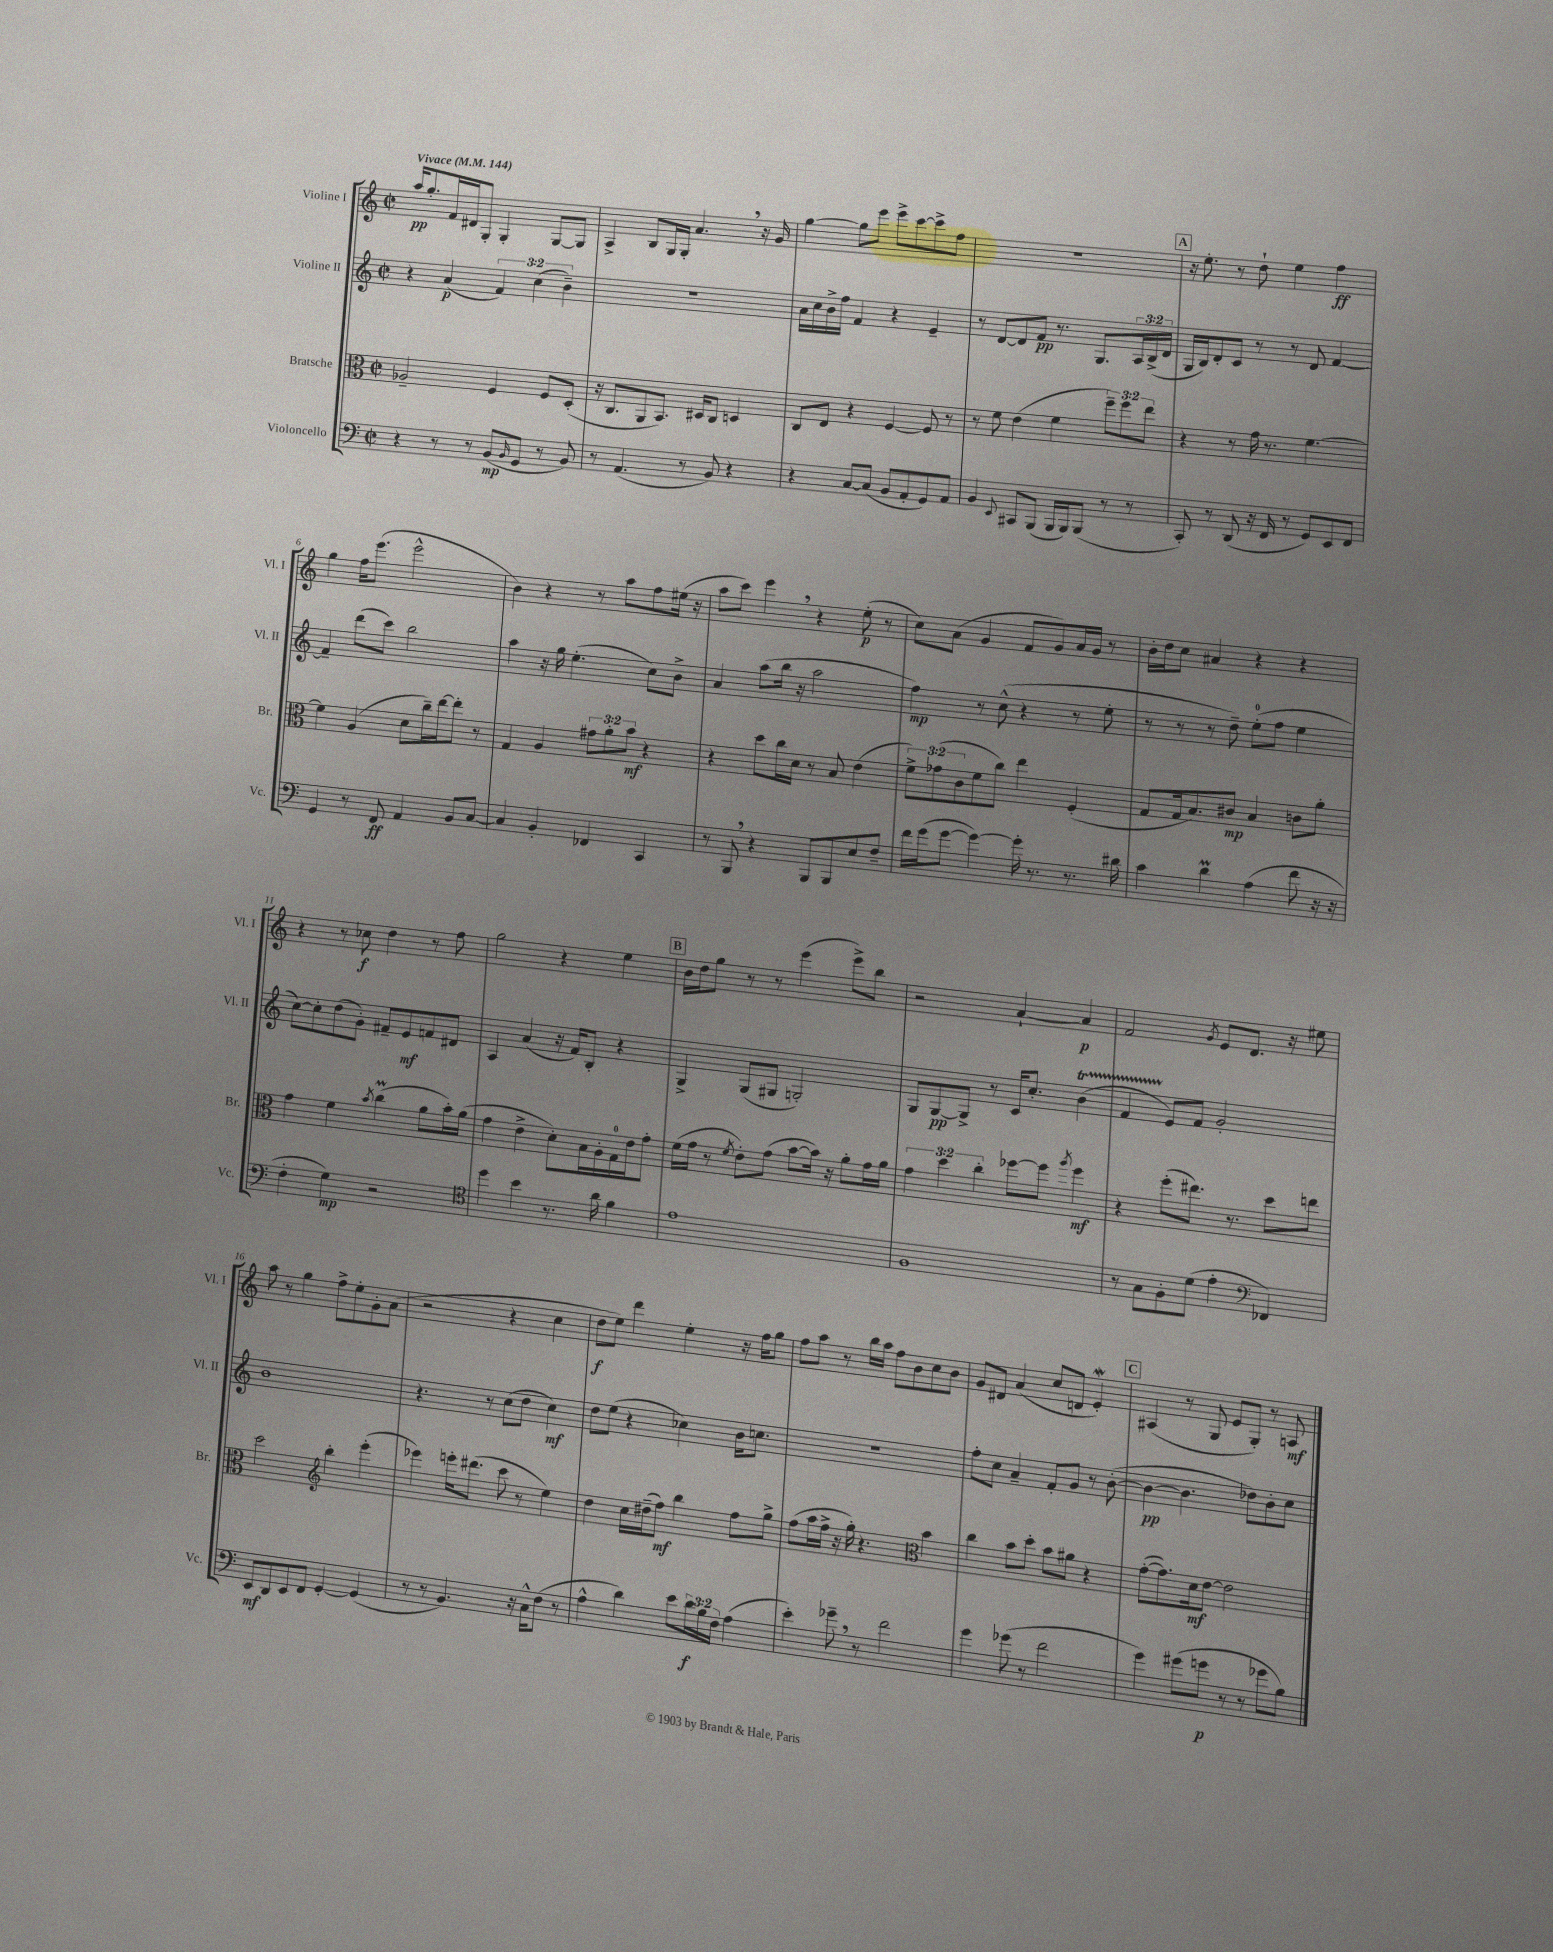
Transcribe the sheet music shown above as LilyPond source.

<<
\new StaffGroup <<
\new Staff = "s0" \with { instrumentName = "Violine I" shortInstrumentName = "Vl. I" } {
    \clef treble \key c \major \defaultTimeSignature \time 2/2 \tempo "Vivace" 4 = 144
    a''16\pp g''8.-. f'16 dis'16 g8-. g4-. g8~ g8 |
    a4-> b8 g16 g16-. a'4. \breathe r16 g'16 |
    g''4~ g''8 e'''8 e'''8-> c'''8~ c'''8-> f''8 |
    R1 |
    \mark \markup { \box "A" } r16 e''8.-. r8 d''8-! e''4 f''4\ff |
    g''4 f''16 e'''8.( e'''2-^ |
    b'4) r4 r8 a''8 f''8 eis''16( r16 |
    a''8 c'''8) e'''4 \breathe r4 e''8-.\p( r8 |
    c''8) a'8( g'4 f'8 g'8) a'16 g'16 r8 |
    b'16-. d''16 c''8 ais'4 r4 r4 |
    r4 r8 ces''8\f d''4 r8 f''8 |
    g''2 r4 e''4 |
    \mark \markup { \box "B" } b'16 d''16 g''8 r8 r8 e'''4( e'''8->) b''8 |
    r2 a'4~-! a'4\p |
    f'2 \acciaccatura { g'8 } e'8 d'8. r16 eis''8 |
    a''8 r8 g''4 f''8-> e''8-. g'8-. a'8( |
    r2 r4 c''4 |
    d''8\f e''8) d'''4 e''4-. r16 f''16 g''8 |
    f''8 a''8 r8 b''16 a''16 f''8 b'8 c''8 b'8 |
    g'8 dis'8 a'4( c''8 d'8 e'4-.\mordent) |
    \mark \markup { \box "C" } ais4( r8 g8 e'8 g8-.) r8 a8\mf \bar "|." |
}
\new Staff = "s1" \with { instrumentName = "Violine II" shortInstrumentName = "Vl. II" } {
    \clef treble \key c \major \defaultTimeSignature \time 2/2 \override Staff.TupletNumber.text = #tuplet-number::calc-fraction-text
    r4 a'4\p( \tuplet 3/2 { f'4) c''4( b'4--) } |
    R1 |
    a'16 c''16 b'16-> f''16 f'4 r4 e'4-- |
    r8 d'8~ d'8 f'8\pp r8. g8. \tuplet 3/2 { a16 b16->( d'16 } |
    \mark \markup { \box "A" } g16 b16) d'8-. c'8 r8 r8 d'8 f'4~ |
    f'4-- d'''8( c'''8) b''2 |
    a''4 r16 g''16 e''4.-.( c''8) b'8-> |
    a'4 a''8( b''16 r16 a''2 |
    f''4\mp) r8 c''8-^( r4 r8 e''8-. |
    r8 r8 r8 d''8--) e''8-0-.( f''8 e''4 |
    c''8~) c''8-. d''8( g'8-.) fis'8-- e'8\mf f'8 dis'8 |
    a4 a'4( r16 f'16) b8-. r4 |
    \mark \markup { \box "B" } g4-> g8( gis8 g2-.) |
    g8 g8~\pp g8-> r8 c'16 c''8.-. b'4\startTrillSpan( |
    f'4 e'8\stopTrillSpan) f'8 g'2-. |
    b'1 |
    r4. r8 c''8( d''8 c''4\mf) |
    d''8 e''8( r4 ces''4) b'16 c''8. |
    R1 |
    f''8-. c''8 a'4-- f'8-. g'8 r8 b'8~-.( |
    \mark \markup { \box "C" } b'4~\pp b'4. des''8) b'8-. c''8 \bar "|." |
}
\new Staff = "s2" \with { instrumentName = "Bratsche" shortInstrumentName = "Br." } {
    \clef alto \key c \major \defaultTimeSignature \time 2/2 \override Staff.TupletNumber.text = #tuplet-number::calc-fraction-text
    aes2-- f4 f8 d8-.( |
    r16 c8. a,8 b,8.) dis16 c8 d4 |
    c8 e8 r4 f4~ f8 r8 |
    r8 f'8 e'4( f'4 \tuplet 3/2 { f''8--) f''8 e''8 } |
    \mark \markup { \box "A" } r4 r8 g'16 r8. f'4.~ |
    f'4 a4( d'8 c''16--) e''16~ e''8-. r8 |
    g4 a4 \tuplet 3/2 { gis'8 a'8-. b'8\mf } r4 |
    r4 d''8 c''16 d'16 r8 b8 e'4( |
    \tuplet 3/2 { f'8->) ges'8( c'8 } f'8 c''8) e''4 f4-.( |
    g8 g16 b8.) cis'8\mp b4 c'8 a'8-. |
    g'4 f'4 \acciaccatura { b'8 } c''4\prall( a'8 b'16-.) a'16( |
    g'4 e'4-> d'8-.) b16 a16-. g16-0 e'16 g'8-. |
    \mark \markup { \box "B" } f'16( g'16 r8 \acciaccatura { f'8 } e'8-.) g'8( b'8~ b'16) r16 a'8-. g'16 a'16 |
    \tuplet 3/2 { g'4 d''4 c''4-. } fes''8~ fes''8 \acciaccatura { a''8 } fes''4\mf |
    r4 f''8-.( eis''8.) r8. d''8 e''8 |
    d''2 \clef treble b''4-. e'''4-.( |
    ees'''4) e'''16-. dis'''8.( c'''8 r8 e''4) |
    d''4 c''16 dis''16--( f''8\mf) b''4 f''8 g''8-> |
    f''8( a''16 f''16-> r16 g''16-.) r4. \clef alto b'4 |
    c''4 b'8 d''8-. b'8 ais'8 r4 |
    \mark \markup { \box "C" } g'8~-.( g'8.) d'16\mf e'8~ e'2 \bar "|." |
}
\new Staff = "s3" \with { instrumentName = "Violoncello" shortInstrumentName = "Vc." } {
    \clef bass \key c \major \defaultTimeSignature \time 2/2 \override Staff.TupletNumber.text = #tuplet-number::calc-fraction-text
    r4 r8 r8 b,8\mp( \grace { b,16 } g,8 r8 b,8) |
    r8 a,4.( r8 b,8) r4 |
    r4 c8~ c8( b,8 a,8-. g,8) a,8 |
    b,4 \appoggiatura { e,8 } cis,8 b,,8( b,,16 b,,16) b,,8( r8 r8 |
    \mark \markup { \box "A" } c,8-.) r8 d,8( r16 f,16 r8 g,8) e,8 f,8 |
    g,4 r8 f,8\ff a,4 b,8 c8~ |
    c4 b,4-. fes,4 c,4 |
    r8 b,,8 \breathe r4 b,,8 b,,8 e8 f8-- |
    f'16 g'16( g'8~ g'4~) g'16-. r8. r8. dis'16 |
    c'4 d'4\prall a4( f'8 r16 r16 |
    f4-. g4\mp) r2 |
    \clef tenor d''4 b'4 r8. a'16 f'4 |
    \mark \markup { \box "B" } e'1 |
    f1 |
    r8 g8 f8-. d'8( e'4-. \clef bass fes,4) |
    e,8\mf d,8 e,8 f,8 g,4~-. g,4( |
    r8 r8 b,4.) r16 c16-^ f8( r8 |
    a4-^ d'4) e'8 \tuplet 3/2 { d'16\f b16 f16 } a4( |
    e'4-.) ges'8-- \breathe r8 f'2 |
    g'4 ges'8( r8 f'2 |
    \mark \markup { \box "C" } g'4) gis'8( g'8\p r8 r8 ges'8 b8) \bar "|." |
}
>>
>>
